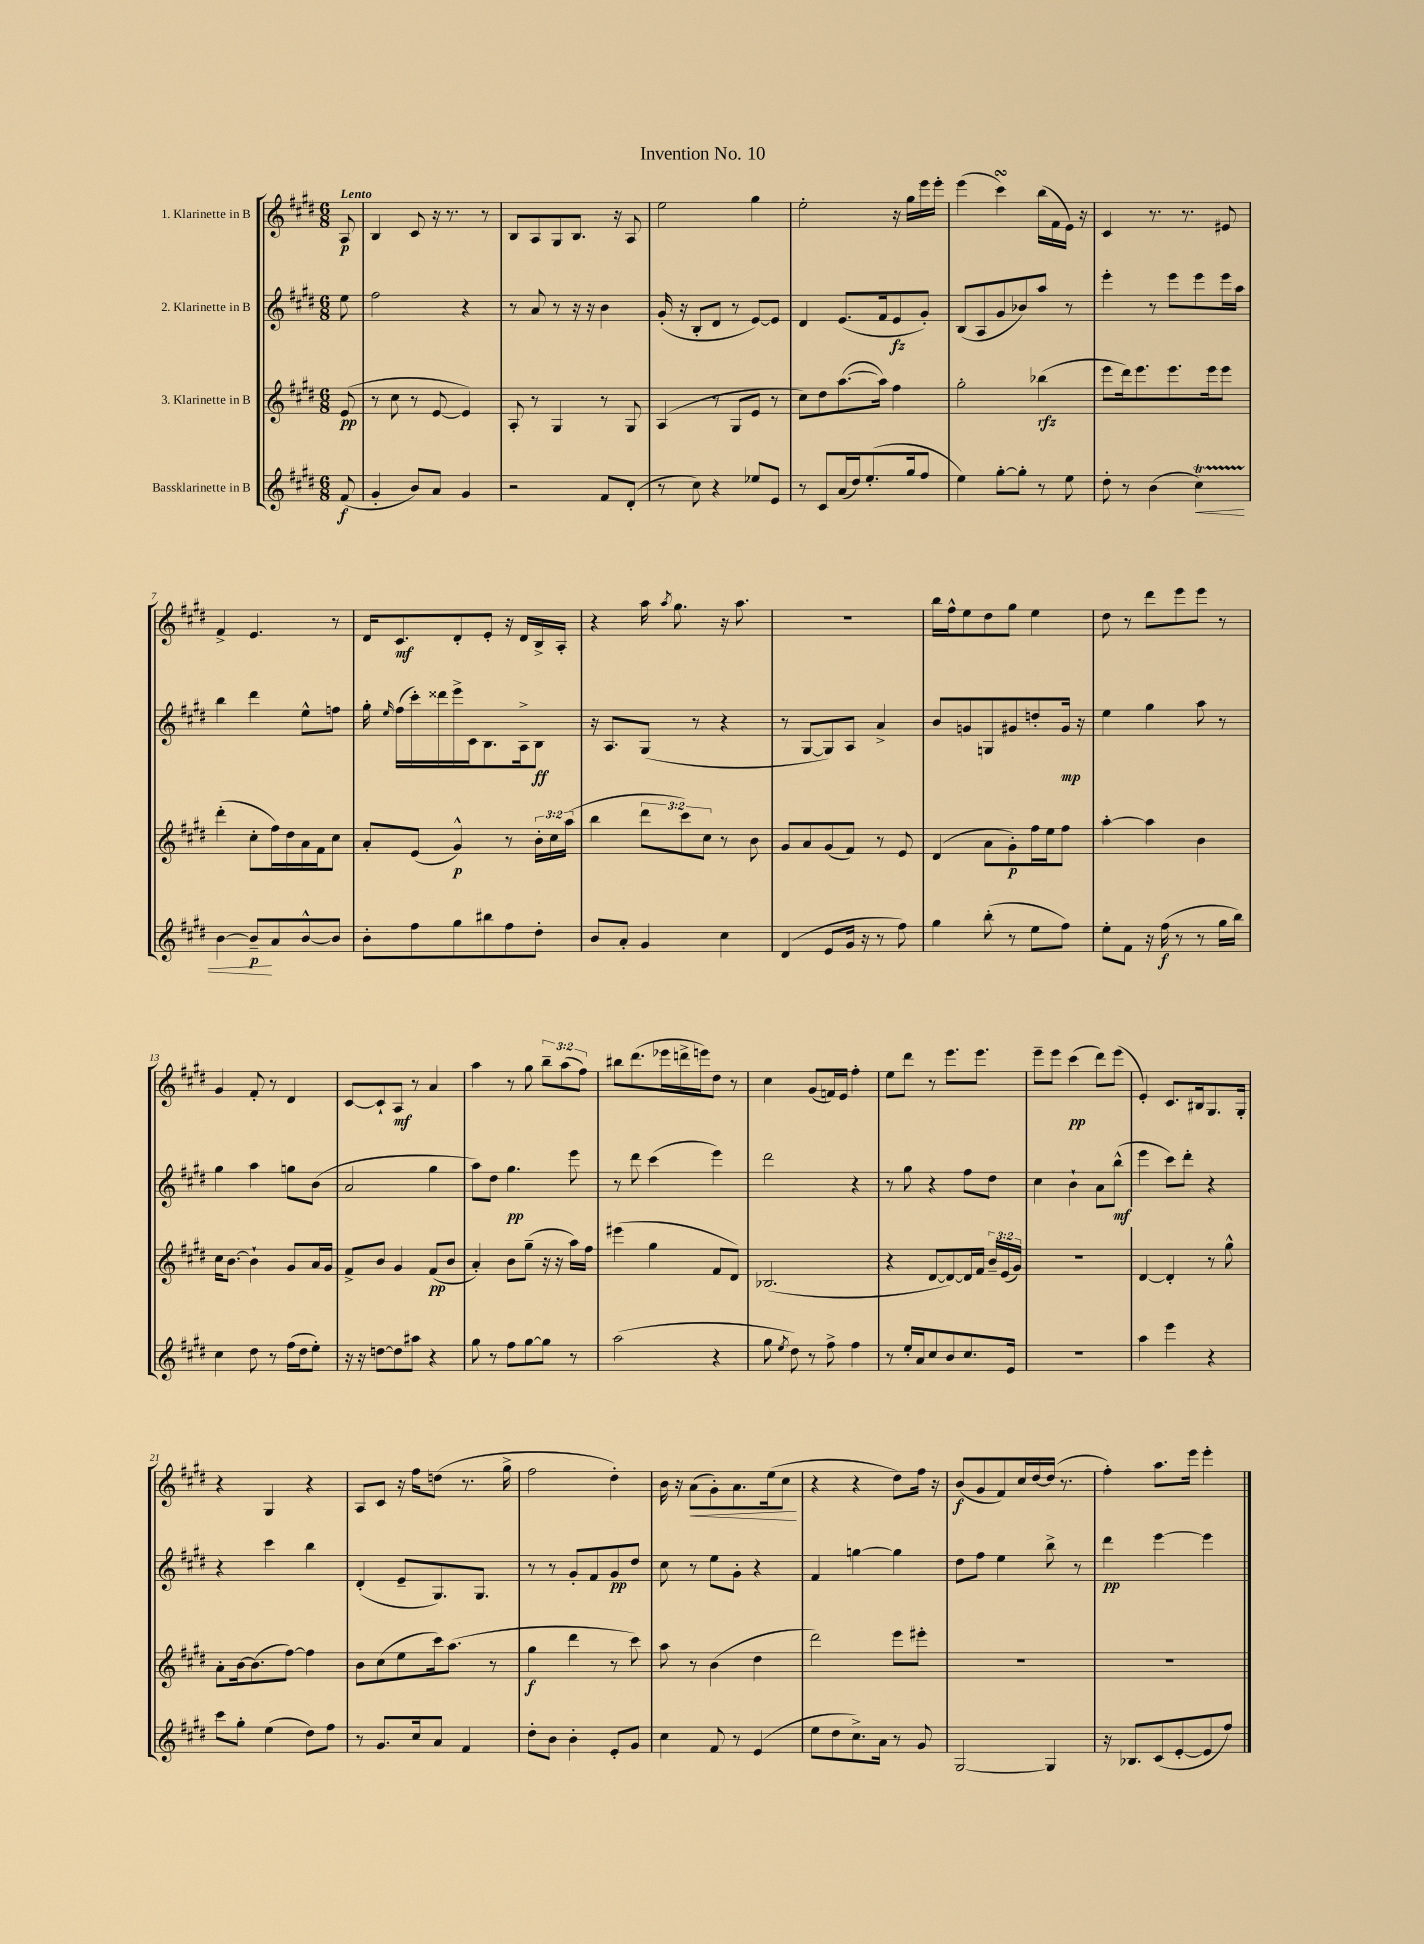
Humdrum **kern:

**kern	**dynam	**kern	**dynam	**kern	**dynam	**kern	**dynam
*part4	*part4	*part3	*part3	*part2	*part2	*part1	*part1
*staff4	*staff4	*staff3	*staff3	*staff2	*staff2	*staff1	*staff1
*I"Bassklarinette in B	*	*I"3. Klarinette in B	*	*I"2. Klarinette in B	*	*I"1. Klarinette in B	*
*clefG2	*	*clefG2	*	*clefG2	*	*clefG2	*
*k[f#c#g#d#]	*	*k[f#c#g#d#]	*	*k[f#c#g#d#]	*	*k[f#c#g#d#]	*
*M6/8	*	*M6/8	*	*M6/8	*	*M6/8	*
=	=	=	=	=	=	=	=
!	!	!	!	!	!	!LO:TX:a:B:t=Lento	!
(8f#/	f	(8e/	pp	8ee\	.	8A/	p
=1	=1	=1	=1	=1	=1	=1	=1
4g#'/	.	8r	.	2ff#\	.	4B/	.
.	.	8cc#\	.	.	.	.	.
8b/L)	.	8r	.	.	.	8c#/	.
8a/J	.	[8e/	.	.	.	16r	.
.	.	.	.	.	.	8.r	.
4g#/	.	4e/])	.	4r	.	.	.
.	.	.	.	.	.	8r	.
=2	=2	=2	=2	=2	=2	=2	=2
2r	.	8A'/	.	8r	.	8B/L	.
.	.	8r	.	8a/	.	8A/	.
.	.	4G#/	.	8r	.	8G#/	.
.	.	.	.	16r	.	8.B/J	.
.	.	.	.	16r	.	.	.
8f#/L	.	8r	.	4b\	.	.	.
.	.	.	.	.	.	16r	.
(8d#'/J	.	8G#/	.	.	.	8A/	.
=3	=3	=3	=3	=3	=3	=3	=3
8r	.	(4A/	.	(16g#'/	.	2ee\	.
.	.	.	.	16r	.	.	.
8cc#\)	.	.	.	8B'/L	.	.	.
4r	.	8r	.	8d#/J	.	.	.
.	.	8G#/L	.	8r	.	.	.
8ee-X/L	.	8e/J	.	[8e/L)	.	4gg#\	.
8e/J	.	8r	.	8e/J]	.	.	.
=4	=4	=4	=4	=4	=4	=4	=4
8r	.	8cc#\L)	.	4d#/	.	2ee'\	.
8c#/L	.	8dd#\	.	.	.	.	.
(16a/L	.	([8.aa\	.	(8.e/L	.	.	.
16dd#/J)	.	.	.	.	.	.	.
(8.ee'/	.	.	.	.	.	.	.
.	.	16aa\Jk])	.	16f#/k	.	.	.
.	.	4ff#\	.	8e/	fz	16r	.
16gg#/k	.	.	.	.	.	16gg#\LL	.
8ff#/J	.	.	.	8g#'/J)	.	16eee\	.
.	.	.	.	.	.	16eee'\JJ	.
=5	=5	=5	=5	=5	=5	=5	=5
4ee\)	.	2gg#'\	.	(8B/L	.	(4eee\	.
.	.	.	.	8A/	.	.	.
[8gg#'\L	.	.	.	8g#/	.	4ccc#sSSS\)	.
8gg#'\J]	.	.	.	8b-X/)	.	.	.
8r	.	(4bb-X\	rfz	8aa/J	.	(16bb\LL	.
.	.	.	.	.	.	16f#\	.
8ee\	.	.	.	8r	.	16e\JJ)	.
.	.	.	.	.	.	16r	.
=6	=6	=6	=6	=6	=6	=6	=6
8dd#'\	.	8eee\L	.	4eee'\	.	4c#/	.
8r	.	16ddd#\k)	.	.	.	.	.
.	.	8.eee\	.	.	.	.	.
(4b\	.	.	.	8r	.	8.r	.
.	.	8.eee\	.	8eee\L	.	.	.
.	.	.	.	.	.	8.r	.
!	!LO:HP:b	!	!	!	!	!	!
4cc#T\)	<	.	.	8eee\	.	.	.
.	.	16eee\k	.	.	.	.	.
.	.	8eee\J	.	16eee\L	.	8e#X/	.
.	.	.	.	16aa\JJ	.	.	.
!!LO:LB:g=z
=7	=7	=7	=7	=7	=7	=7	=7
[4b\	.	(4ddd#'\	.	4bb\	.	4f#^/	.
8b~/L]	p	8cc#'\L	.	4ddd#\	.	4.e/	.
8a/	[	16ff#\L)	.	.	.	.	.
.	.	16dd#\	.	.	.	.	.
[8b^^/	.	16a\	.	8ee^^\L	.	.	.
.	.	16f#\J	.	.	.	.	.
8b/J]	.	8cc#\J	.	8ffn\J	.	8r	.
=8	=8	=8	=8	=8	=8	=8	=8
8b'\L	.	8a'/L	.	16gg#'\	.	16d#/KL	.
.	.	.	.	16qqee/	.	.	.
.	.	.	.	(16ff#\LL	.	8.c#/	mf
8ff#\	.	(8e/J	.	16ccc#'\)	.	.	.
.	.	.	.	16ddd##X\	.	.	.
8gg#\	.	4g#^^/)	p	16eee^\	.	8d#'/	.
.	.	.	.	16c#\J	.	.	.
8bb#X\	.	.	.	8.B\	.	8e'/J	.
8ff#\	.	8r	.	.	.	16r	.
.	.	.	.	16A^\k	.	16d#/LL	.
8dd#'\J	.	24b'\LL	.	8B\J	ff	16B^/	.
.	.	24cc#\	.	.	.	.	.
.	.	.	.	.	.	16A'/JJ	.
.	.	(24aa\JJ	.	.	.	.	.
=9	=9	=9	=9	=9	=9	=9	=9
8b/L	.	4bb\	.	16r	.	4r	.
.	.	.	.	8.A/L	.	.	.
8a'/J	.	.	.	.	.	.	.
4g#/	.	12ddd#\L	.	(8G#/J	.	16aa\	.
.	.	.	.	.	.	8qaa/	.
.	.	.	.	.	.	8.gg#\	.
.	.	12ccc#\)	.	.	.	.	.
.	.	.	.	8r	.	.	.
.	.	12cc#\J	.	.	.	.	.
4cc#\	.	8r	.	4r	.	16r	.
.	.	.	.	.	.	8.aa\	.
.	.	8b\	.	.	.	.	.
=10	=10	=10	=10	=10	=10	=10	=10
(4d#/	.	8g#/L	.	8r	.	2.r	.
.	.	8a/	.	[8G#/L	.	.	.
8e/L	.	(8g#/	.	8G#/])	.	.	.
16g#/Jk	.	8f#/J)	.	8A/J	.	.	.
16r	.	.	.	.	.	.	.
8r	.	8r	.	4a^/	.	.	.
8ff#\)	.	8e/	.	.	.	.	.
=11	=11	=11	=11	=11	=11	=11	=11
4gg#\	.	(4d#/	.	8b/L	.	16bb\LL	.
.	.	.	.	.	.	16ff#^^\J	.
.	.	.	.	8gn/	.	8ee\	.
(8bb'\	.	8a\L	.	8Gn/	.	8dd#\	.
8r	.	8g#'\)	p	8g#X/	.	8gg#\J	.
8ee\L	.	16ff#\L	.	8ddn'/	.	4ee\	.
.	.	16ee\J	.	.	.	.	.
8ff#\J)	.	8ff#\J	.	16g#/Jk	mp	.	.
.	.	.	.	16r	.	.	.
=12	=12	=12	=12	=12	=12	=12	=12
8ee'\L	.	[4aa'\	.	4ee\	.	8dd#\	.
8f#\J	.	.	.	.	.	8r	.
16r	.	4aa\]	.	4gg#\	.	8ddd#\L	.
(16ff#\	f	.	.	.	.	.	.
8r	.	.	.	.	.	8eee\	.
8r	.	4b\	.	8aa\	.	8eee\J	.
16gg#\LL	.	.	.	8r	.	8r	.
16bb\JJ)	.	.	.	.	.	.	.
!!LO:LB:g=z
=13	=13	=13	=13	=13	=13	=13	=13
4cc#\	.	16cc#\KL	.	4gg#\	.	4g#/	.
.	.	[8.b\J	.	.	.	.	.
8dd#\	.	4b`\]	.	4aa\	.	8f#'/	.
8r	.	.	.	.	.	8r	.
(16ff#\LL	.	8g#/L	.	8ggn\L	.	4d#/	.
16dd#\J	.	.	.	.	.	.	.
8ee'\J)	.	16a/L	.	(8b\J	.	.	.
.	.	16g#/JJ	.	.	.	.	.
=14	=14	=14	=14	=14	=14	=14	=14
16r	.	8f#^/L	.	2a/	.	[8c#/L	.
16r	.	.	.	.	.	.	.
[8ddn\L	.	8b/J	.	.	.	8c#`/]	.
8dd\]	.	4g#/	.	.	.	8A/J	mf
8aa#X\J	.	.	.	.	.	8r	.
4r	.	(8f#/L	pp	4gg#\	.	4a/	.
.	.	8b/J	.	.	.	.	.
=15	=15	=15	=15	=15	=15	=15	=15
8gg#\	.	4a'/)	.	8aa\L)	.	4aa\	.
8r	.	.	.	8dd#\J	.	.	.
8ff#\L	.	8b\L	.	4.gg#\	pp	8r	.
[8gg#\	.	(8gg#~\J	.	.	.	8gg#\	.
8gg#\J]	.	16r	.	.	.	12bb~\L	.
.	.	16r	.	.	.	.	.
.	.	.	.	.	.	(12aa\	.
8r	.	16aa\LL)	.	8eee\	.	.	.
.	.	.	.	.	.	12ff#\J)	.
.	.	16ff#\JJ	.	.	.	.	.
=16	=16	=16	=16	=16	=16	=16	=16
(2aa\	.	(4eee#X\	.	8r	.	8bb#X\L	.
.	.	.	.	8ddd#\	.	(8.ddd#\	.
.	.	4gg#\	.	(4ccc#\	.	.	.
.	.	.	.	.	.	16eee-X\L	.
.	.	.	.	.	.	16dddn^\	.
.	.	.	.	.	.	16eeen\J)	.
4r	.	8f#/L	.	4eee\)	.	8dd#\J	.
.	.	8d#/J)	.	.	.	8r	.
=17	=17	=17	=17	=17	=17	=17	=17
8gg#\	.	(2.B-X/	.	2ddd#\	.	4cc#\	.
8qee/	.	.	.	.	.	.	.
8dd#\)	.	.	.	.	.	.	.
8r	.	.	.	.	.	(8g#/L	.
8ff#^\	.	.	.	.	.	16fn/L)	.
.	.	.	.	.	.	16e/JJ	.
4ff#\	.	.	.	4r	.	4ff#'\	.
=18	=18	=18	=18	=18	=18	=18	=18
8r	.	4r	.	8r	.	8ee\L	.
16ee'/LL	.	.	.	8gg#\	.	8ddd#\J	.
16a/J	.	.	.	.	.	.	.
8cc#/	.	[8d#/L	.	4r	.	8r	.
8b/	.	8d#/_)	.	.	.	8.eee\L	.
8.cc#/	.	16d#/L]	.	8ff#\L	.	.	.
.	.	16f#/JJ	.	.	.	8.eee\J	.
.	.	24b~/LL	.	8dd#\J	.	.	.
.	.	(24e/	.	.	.	.	.
16e/Jk	.	.	.	.	.	.	.
.	.	24g#/JJ)	.	.	.	.	.
=19	=19	=19	=19	=19	=19	=19	=19
2.r	.	2.r	.	4cc#\	.	8eee~\L	.
.	.	.	.	.	.	8eee\J	.
.	.	.	.	4b`\	.	(4ccc#\	pp
.	.	.	.	8a\L	.	8ddd#\L)	.
.	.	.	.	(8bb^^\J	mf	(8eee\J	.
=20	=20	=20	=20	=20	=20	=20	=20
4aa\	.	[4d#/	.	4eee\	.	4e'/)	.
4eee\	.	4d#'/]	.	8ccc#\L)	.	8.c#/L	.
.	.	.	.	8ddd#'\J	.	.	.
.	.	.	.	.	.	16B#X/k	.
4r	.	8r	.	4r	.	8.G#/	.
.	.	8gg#^^\	.	.	.	.	.
.	.	.	.	.	.	16G#'/Jk	.
!!LO:LB:g=z
=21	=21	=21	=21	=21	=21	=21	=21
8ccc#\L	.	8a'\L	.	4r	.	4r	.
8gg#'\J	.	[16b\k	.	.	.	.	.
.	.	(8.b\]	.	.	.	.	.
(4ee\	.	.	.	4ccc#\	.	4G#/	.
.	.	[8ff#\J)	.	.	.	.	.
8dd#\L)	.	4ff#\]	.	4bb\	.	4r	.
8ff#\J	.	.	.	.	.	.	.
=22	=22	=22	=22	=22	=22	=22	=22
8r	.	8b\L	.	(4d#'/	.	8A/L	.
8.g#/L	.	(8cc#\	.	.	.	8c#/J	.
.	.	8ee\	.	8e~/L	.	16r	.
16cc#/k	.	.	.	.	.	16ff#\KL	.
8a/J	.	16ccc#\k)	.	8.G#/)	.	(8ddn\J	.
.	.	(8.aa\J	.	.	.	.	.
4f#/	.	.	.	.	.	8.r	.
.	.	.	.	8.G#/J	.	.	.
.	.	8r	.	.	.	.	.
.	.	.	.	.	.	16gg#^\	.
=23	=23	=23	=23	=23	=23	=23	=23
8dd#'\L	.	4gg#\	f	8r	.	2ff#\	.
8b\J	.	.	.	8r	.	.	.
4b'\	.	4ddd#\	.	8g#'/L	.	.	.
.	.	.	.	8f#/	.	.	.
8e'/L	.	8r	.	8g#/	pp	4dd#'\)	.
8g#/J	.	8ccc#\)	.	8dd#/J	.	.	.
=24	=24	=24	=24	=24	=24	=24	=24
4cc#\	.	8aa\	.	8cc#\	.	16b\	.
.	.	.	.	.	.	16r	.
!	!	!	!	!	!	!	!LO:HP:b
.	.	8r	.	8r	.	(8a\L	<
8f#/	.	(4b\	.	8ee\L	.	8g#'\)	.
8r	.	.	.	8g#'\J	.	8.a\	.
(4e/	.	4dd#\	.	4r	.	.	.
.	.	.	.	.	.	(16ee\k	.
.	.	.	.	.	.	8cc#\J	.
.	.	.	.	.	.	.	[
=25	=25	=25	=25	=25	=25	=25	=25
8ee\L	.	2ddd#\)	.	4f#/	.	4r	.
8dd#\	.	.	.	.	.	.	.
8.cc#^\)	.	.	.	[4ggn\	.	4r	.
16a\Jk	.	.	.	.	.	.	.
8r	.	8eee\L	.	4gg\]	.	8dd#\L)	.
8g#/	.	8eee#X'\J	.	.	.	16ff#\Jk	.
.	.	.	.	.	.	16r	.
=26	=26	=26	=26	=26	=26	=26	=26
[2G#/	.	2.r	.	8dd#\L	.	(8b/L	f
.	.	.	.	8ff#\J	.	8g#/	.
.	.	.	.	4ee\	.	8f#/)	.
.	.	.	.	.	.	16cc#/L	.
.	.	.	.	.	.	[16dd#/	.
4G#/]	.	.	.	8bb^\	.	(16dd#/JJ]	.
.	.	.	.	.	.	8.r	.
.	.	.	.	8r	.	.	.
=27	=27	=27	=27	=27	=27	=27	=27
16r	.	2.r	.	4ddd#\	pp	4ff#'\)	.
8.B-X/L	.	.	.	.	.	.	.
(8c#/	.	.	.	[4eee\	.	8.aa\L	.
[8e'/	.	.	.	.	.	.	.
.	.	.	.	.	.	16eee\Jk	.
8e/]	.	.	.	4eee\]	.	4eee'\	.
8ff#/J)	.	.	.	.	.	.	.
==	==	==	==	==	==	==	==
*-	*-	*-	*-	*-	*-	*-	*-
